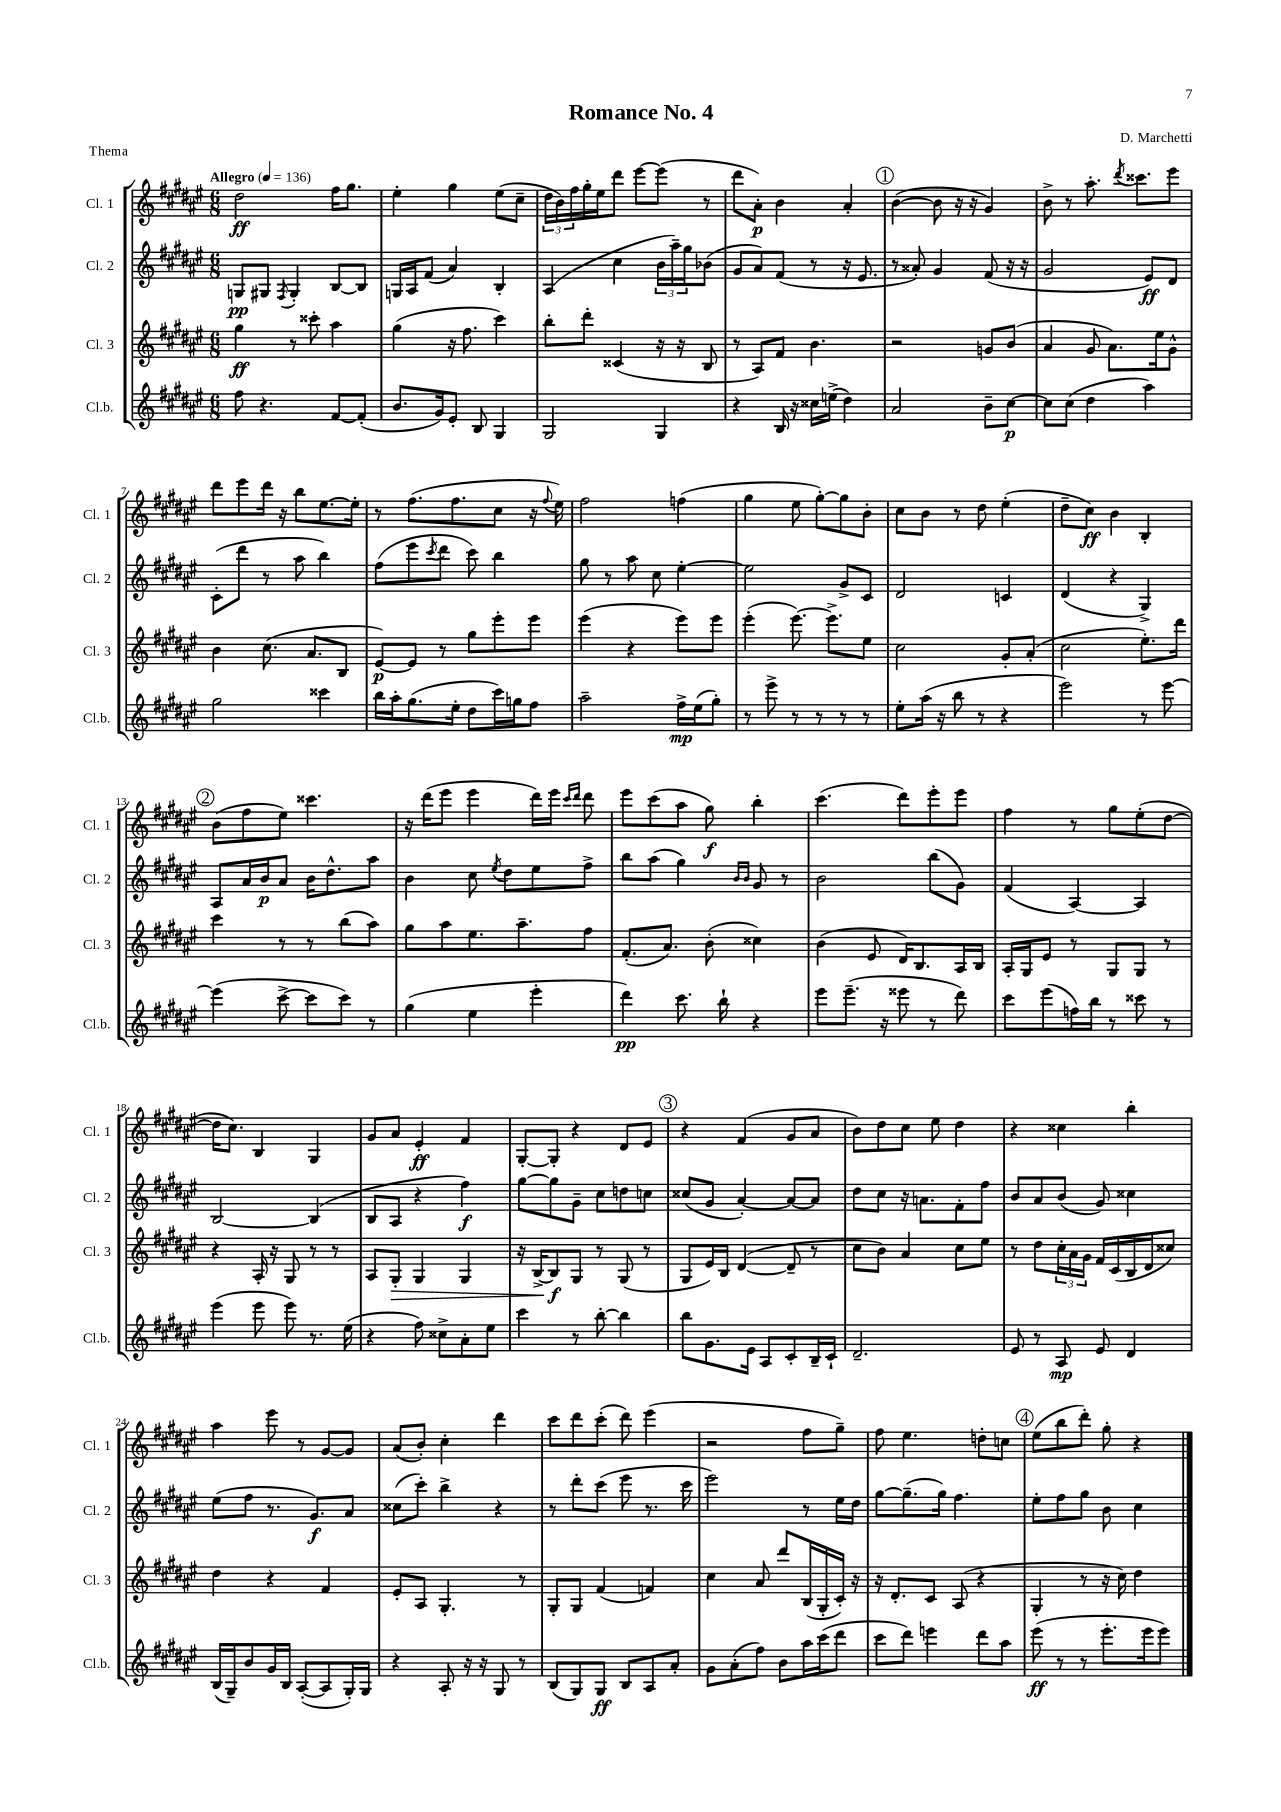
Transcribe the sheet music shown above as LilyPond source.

\header { title = "Romance No. 4" composer = "D. Marchetti" piece = "Thema" }
<<
\new StaffGroup <<
\new Staff = "s0" \with { instrumentName = "Cl. 1" shortInstrumentName = "Cl. 1" } {
    \clef treble \key fis \major \numericTimeSignature \time 6/8 \tempo "Allegro" 4 = 136
    dis''2\ff fis''16 gis''8. |
    eis''4-. gis''4 eis''8( cis''8-- |
    \tuplet 3/2 { dis''16 b'16) fis''16 } gis''16-. eis''16 dis'''8 eis'''8~ eis'''8( r8 |
    dis'''8 ais'8-.\p) b'4 ais'4-. |
    \mark \markup { \circle "1" } b'4~( b'8 r16 r16 gis'4) |
    b'8-> r8 ais''8.-. \acciaccatura { dis'''8 } cisis'''8. eis'''8 |
    dis'''8 eis'''8 dis'''16 r16 b''8 eis''8.~ eis''16-. |
    r8 fis''8.( fis''8. cis''8 r16 \appoggiatura { fis''8 } eis''16) |
    fis''2 f''4( |
    gis''4 eis''8 gis''8~-.) gis''8 b'8-. |
    cis''8 b'8 r8 dis''8 eis''4-.( |
    dis''8-- cis''8\ff) b'4 b4-. |
    \mark \markup { \circle "2" } b'8( fis''8 eis''8) cisis'''4. |
    r16 dis'''16( eis'''8 eis'''4 dis'''16) eis'''16 \grace { cis'''16 dis'''16 } dis'''8 |
    eis'''8 cis'''8( ais''8 gis''8\f) b''4-. |
    cis'''4.( dis'''8) eis'''8-. eis'''8 |
    fis''4 r8 gis''8 eis''8-.( dis''8~ |
    dis''16 cis''8.) b4 gis4 |
    gis'8 ais'8 eis'4-.\ff fis'4 |
    gis8~-. gis8-. r4 dis'8 eis'8 |
    \mark \markup { \circle "3" } r4 fis'4( gis'8 ais'8 |
    b'8) dis''8 cis''8 eis''8 dis''4 |
    r4 cisis''4 b''4-. |
    ais''4 eis'''8 r8 gis'8~ gis'8 |
    ais'8( b'8-.) cis''4-. dis'''4 |
    cis'''8 dis'''8 cis'''8-.( dis'''8) eis'''4( |
    r2 fis''8 gis''8--) |
    fis''8 eis''4. d''8-. c''8 |
    \mark \markup { \circle "4" } eis''8( b''8 dis'''8-.) gis''8-. r4 \bar "|." |
}
\new Staff = "s1" \with { instrumentName = "Cl. 2" shortInstrumentName = "Cl. 2" } {
    \clef treble \key fis \major \numericTimeSignature \time 6/8
    g8\pp gis8 \acciaccatura { fis8 } gis4-. b8~ b8 |
    g16 ais16 fis'8( ais'4) b4-. |
    ais4( cis''4 \tuplet 3/2 { b'16 ais''16--) gis''16 } bes'8( |
    gis'8 ais'8) fis'8( r8 r16 eis'8. |
    \mark \markup { \circle "1" } r8 aisis'8-.) gis'4 fis'8( r16 r16 |
    gis'2 eis'8\ff) dis'8 |
    cis'8-.( dis'''8 r8 ais''8 b''4) |
    fis''8( eis'''8 \acciaccatura { cis'''8 } dis'''8 cis'''8) b''4 |
    gis''8 r8 ais''8 cis''8 eis''4~-. |
    eis''2 gis'8-> cis'8 |
    dis'2 c'4 |
    dis'4( r4 gis4->) |
    \mark \markup { \circle "2" } ais8 ais'16 b'16\p ais'8 b'16 dis''8.-^ ais''8 |
    b'4 cis''8 \acciaccatura { eis''8 } dis''8 eis''8 fis''8-> |
    b''8 ais''8( gis''4) \grace { b'16 b'16 } gis'8 r8 |
    b'2 b''8( gis'8) |
    fis'4( ais4~) ais4 |
    b2~ b4( |
    b8 ais8 r4 fis''4\f) |
    gis''8~ gis''8 gis'8-- cis''8 d''8 c''8 |
    \mark \markup { \circle "3" } cisis''8( gis'8 ais'4~-.) ais'8~ ais'8 |
    dis''8 cis''8 r16 a'8. fis'8-. fis''8 |
    b'8 ais'8 b'8( gis'8) cisis''4 |
    eis''8( fis''8 r8. gis'8.\f) ais'8 |
    cisis''8( cis'''8-.) b''4-> r4 |
    r8 dis'''8-. cis'''8( eis'''8 r8. cis'''16 |
    eis'''2) r8 eis''16 dis''16 |
    gis''8~ gis''8.--( gis''16) fis''4. |
    \mark \markup { \circle "4" } eis''8-. fis''8 gis''8 b'8 cis''4 \bar "|." |
}
\new Staff = "s2" \with { instrumentName = "Cl. 3" shortInstrumentName = "Cl. 3" } {
    \clef treble \key fis \major \numericTimeSignature \time 6/8
    gis''4\ff r8 cisis'''8-. ais''4 |
    gis''4( r16 fis''8. cis'''4) |
    b''8-. dis'''8-. cisis'4( r16 r16 b8 |
    r8 ais8) fis'8 b'4. |
    \mark \markup { \circle "1" } r2 g'8 b'8( |
    ais'4 gis'8 ais'8.) eis''16 gis'8-^ |
    b'4 cis''8.( ais'8. b8 |
    eis'8~\p) eis'8 r8 gis''8 eis'''8-. eis'''8 |
    eis'''4( r4 eis'''8) eis'''8 |
    eis'''4-.( eis'''8.~) eis'''8.-> eis''8 |
    cis''2 gis'8-. ais'8-.( |
    cis''2 eis''8.-.) dis'''16 |
    \mark \markup { \circle "2" } cis'''4 r8 r8 b''8( ais''8) |
    gis''8 ais''8 eis''8. ais''8.-- fis''8 |
    fis'8.-.( ais'8.) b'8-.( cisis''4) |
    b'4( eis'8 dis'16) b8. ais16 b16 |
    ais16-. gis16 eis'8 r8 gis8 gis8 r8 |
    r4 ais16-. r16 gis8 r8 r8 |
    ais8 gis8-.\> gis4 gis4 |
    r16 b16~-> b8\f\! gis8 r8 gis8( r8 |
    \mark \markup { \circle "3" } gis8 eis'16) b16 dis'4~( dis'8-- r8 |
    cis''8 b'8) ais'4 cis''8 eis''8 |
    r8 dis''8 \tuplet 3/2 { cis''16-. ais'16 gis'16 } fis'16 cis'16( b16 dis'16 cisis''8) |
    dis''4 r4 fis'4 |
    eis'8-. ais8 gis4.-. r8 |
    gis8-. gis8 fis'4( f'4) |
    cis''4 ais'8 dis'''8 b16( gis16-. cis'16-.) r16 |
    r16 dis'8.-. cis'8 ais8( r4 |
    \mark \markup { \circle "4" } gis4-. r8 r16 cis''16) dis''4 \bar "|." |
}
\new Staff = "s3" \with { instrumentName = "Cl.b." shortInstrumentName = "Cl.b." } {
    \clef treble \key fis \major \numericTimeSignature \time 6/8
    fis''8 r4. fis'8~ fis'8-.( |
    b'8. gis'16) eis'8-. b8 gis4 |
    gis2 gis4 |
    r4 b16 r16 cisis''16 e''16->( dis''4) |
    \mark \markup { \circle "1" } ais'2 b'8-- cis''8~\p |
    cis''8 cis''8( dis''4 ais''4) |
    gis''2 cisis'''4 |
    b''16 ais''16-. gis''8.( eis''16-. dis''8 cis'''16) g''16 fis''8 |
    ais''2-- fis''16->\mp eis''16( gis''8-.) |
    r8 eis'''8-> r8 r8 r8 r8 |
    eis''8-. ais''16( r16 b''8 r8 r4 |
    eis'''2) r8 eis'''8~ |
    \mark \markup { \circle "2" } eis'''4( cis'''8~-> cis'''8 cis'''8) r8 |
    gis''4( eis''4 eis'''4-. |
    dis'''4\pp) cis'''8. b''16-! r4 |
    eis'''8 eis'''8.--( r16 eisis'''8 r8 dis'''8) |
    cis'''8 eis'''8( f''16) b''16 r8 cisis'''8 r8 |
    eis'''4( eis'''8 eis'''8) r8. eis''16( |
    r4 fis''8) cisis''8-> ais'8-. eis''8 |
    cis'''4 r8 b''8~-. b''4 |
    \mark \markup { \circle "3" } b''8 gis'8. eis'16 ais8 cis'8-. b16-- cis'16-! |
    dis'2.-- |
    eis'8 r8 ais8\mp eis'8 dis'4 |
    b16( gis16--) b'8 gis'16 b16 ais8~-.( ais8 gis16-.) gis16 |
    r4 ais8-. r16 r16 gis8 r8 |
    b8( gis8) gis8\ff b8 ais8 ais'8-. |
    gis'8 ais'8-.( fis''8) b'8 ais''16 cis'''16( dis'''8 |
    cis'''8 dis'''8) e'''4 dis'''8 ais''8 |
    \mark \markup { \circle "4" } eis'''8\ff( r8 r8 eis'''8.-. eis'''16 eis'''8) \bar "|." |
}
>>
>>
